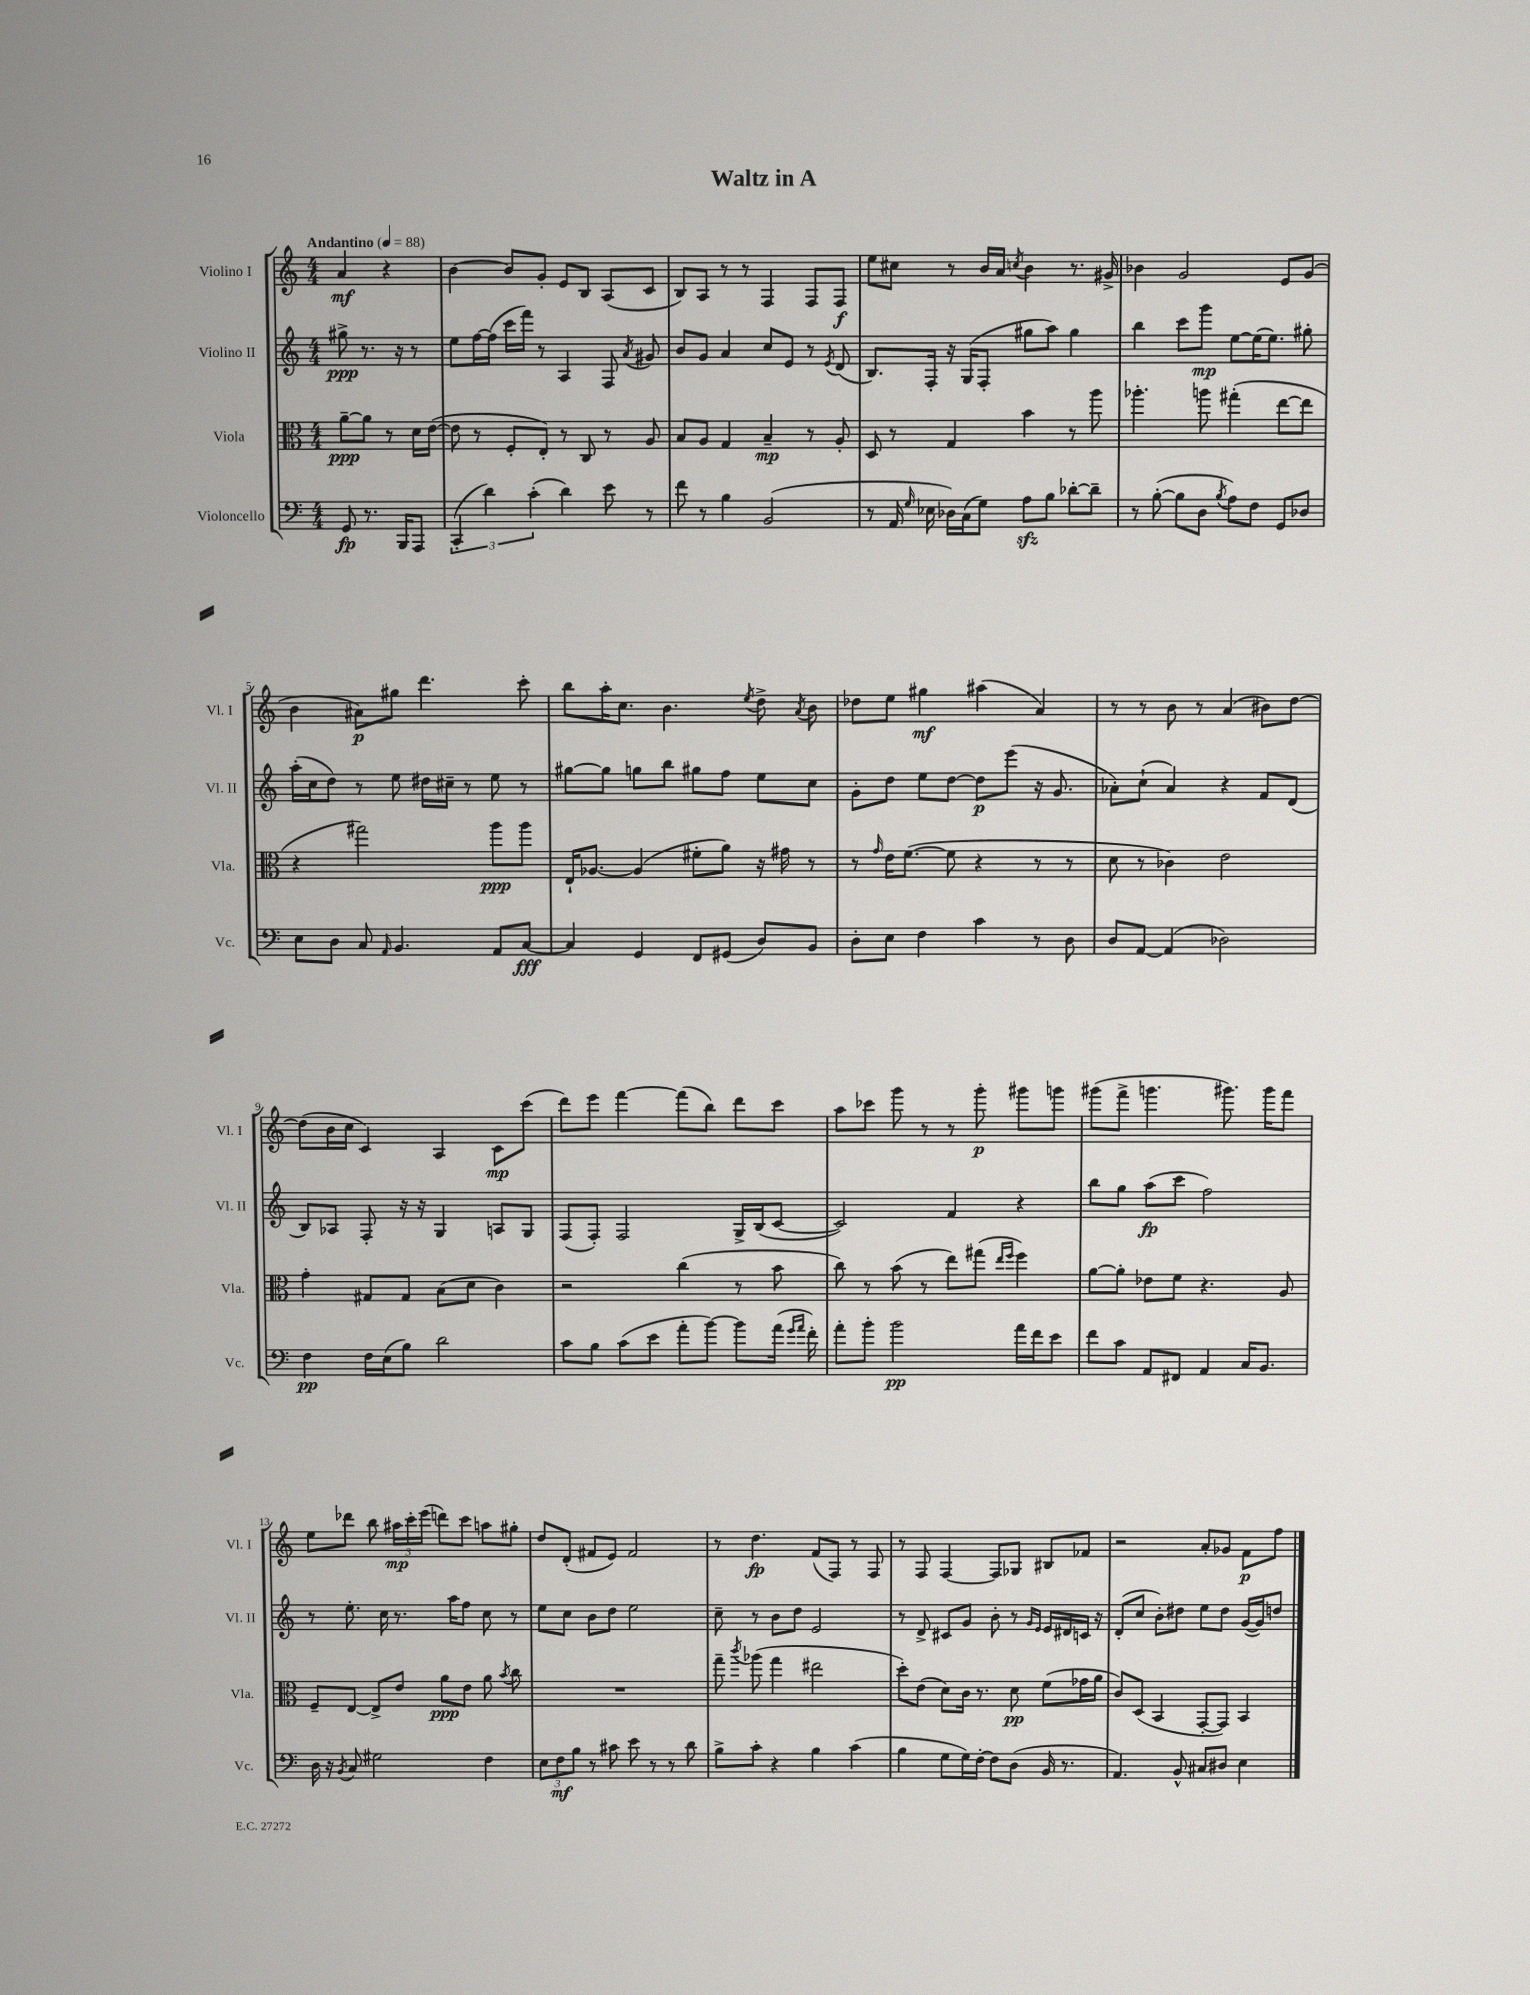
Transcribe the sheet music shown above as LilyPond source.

\header { title = "Waltz in A" }
<<
\new StaffGroup <<
\new Staff = "s0" \with { instrumentName = "Violino I" shortInstrumentName = "Vl. I" } {
    \clef treble \key c \major \numericTimeSignature \time 4/4 \partial 2 \tempo "Andantino" 4 = 88
    \autoBeamOff a'4\mf r4 |
    b'4~ b'8[ g'8]-. e'8[ b8] a8[( c'8] |
    b8[) a8] r8 r8 f4 f8[ f8]\f |
    e''8[ cis''8] r8 b'16[ a'16] \acciaccatura { c''8 } b'4 r8. gis'16-> |
    bes'4 g'2 e'8[ g'8]( |
    b'4 ais'8[\p) gis''8] d'''4. c'''8-. |
    b''8[ a''16-. c''8.] b'4. \acciaccatura { e''8 } d''8-> \acciaccatura { a'8 } b'8 |
    des''8[ e''8] gis''4\mf ais''4( a'4) |
    r8 r8 b'8 r8 a'4( bis'8[) d''8]~ |
    d''8[( b'16 c''16] c'4) a4 c'8[\mp c'''8]( |
    d'''8[) e'''8] f'''4~ f'''8[( b''8]) d'''8[ c'''8] |
    a''8[ ces'''8] g'''8 r8 r8 g'''8-.\p gis'''8[ g'''8] |
    gis'''8[( f'''8]-> g'''4. gis'''8.) gis'''16[ f'''8] |
    e''8[ des'''8] b''8 \tuplet 3/2 { ais''16[\mp c'''16-. e'''16]( } d'''8[) c'''8] a''8[ gis''8]-. |
    d''8[ d'8]-.( fis'8[ e'8]) fis'2 |
    r8 d''4.\fp f'8[( f8]) r8 f8 |
    r8 f8 f4~ f8[ ges8] bis8[ fes'8] |
    r2 a'8[-. ges'8] f'8[\p f''8] \bar "|." |
}
\new Staff = "s1" \with { instrumentName = "Violino II" shortInstrumentName = "Vl. II" } {
    \clef treble \key c \major \numericTimeSignature \time 4/4 \partial 2
    \autoBeamOff gis''8->\ppp r8. r16 r8 |
    e''8[ f''16~ f''16]( c'''16[ f'''16]) r8 a4 f8 \acciaccatura { a'8 } gis'8 |
    b'8[ g'8] a'4 c''8[ e'8] r8 \acciaccatura { e'8 } d'8( |
    b8.[) f16]-. r16 g16[( f8]-. gis''8[ a''8]) gis''4 |
    b''4 c'''8[ g'''8]\mp e''8[~ e''16( e''8.]) gis''8-. |
    a''16[-.( c''16 d''8]) r8 e''8 dis''16[ cis''16]-- r8 e''8 r8 |
    gis''8[~ gis''8] g''8[ b''8] gis''8[ f''8] e''8[ c''8] |
    g'8[-. d''8] e''8[ d''8]~ d''8[\p e'''8]( r16 g'8. |
    aes'8[-.) c''8]-!( aes'4) r4 f'8[ d'8]( |
    b8[) aes8] f8-. r16 r16 g4 a8[ g8] |
    f8[( f8]-.) f2 g16[-> b16( c'8]~ |
    c'2) f'4 r4 |
    b''8[ g''8] a''8[\fp( c'''8] f''2) |
    r8 e''8.-. c''16 r8. a''16[ f''8] c''8 r8 |
    e''8[ c''8] b'8[ d''8] e''2 |
    c''8-- r8 b'8[ d''8] e'2 |
    r8 d'8-> cis'8[ g'8] b'8-. r8 \grace { g'16[ e'16] } e'16[ dis'16 c'16] r16 |
    d'8[-.( c''8] b'8[-.) dis''8] e''8[ dis''8] g'16[~( g'16) d''8] \bar "|." |
}
\new Staff = "s2" \with { instrumentName = "Viola" shortInstrumentName = "Vla." } {
    \clef alto \key c \major \numericTimeSignature \time 4/4 \partial 2
    \autoBeamOff a'8[~--\ppp a'8] r8 d'16[ e'16]~( |
    e'8 r8 f8[-. e8]-.) r8 c8 r8 a8 |
    b8[ a8] g4 b4--\mp r8 a8-. |
    d8 r8 g4 b'4 r8 a''8 |
    aes''4.-. a''8 gis''4-.( e''8[~ e''8] |
    r4 gis''2) a''8[\ppp a''8] |
    e16[-! aes8.]~ aes4( fis'8[-. a'8]) r16 gis'16 r8 |
    r8 \grace { g'16 } e'16[ f'8.]~( f'8 r4 r8 r8 |
    d'8 r8 ces'4) e'2 |
    g'4-. gis8[ gis8] b8[( d'8] c'4) |
    r2 c''4( r8 b'8 |
    c''8) r8 b'8( r8 e''8[) gis''8]( \grace { e''16[ f''16] } f''4) |
    a'8[~ a'8]-. ees'8[ f'8] r4. a8 |
    f8[-- e8]~ e8[-> e'8] a'8[\ppp e'8] a'8 \acciaccatura { b'8 } c''8 |
    R1 |
    g''8-- \acciaccatura { c'''8 } aes''8( g''4 eis''2 |
    d''8[-.) e'8]( d'8[) c'16] r8. d'8\pp f'8[( ges'16 a'16] |
    c'8[) d8]( b,4 g,8[~-. g,8]) b,4 \bar "|." |
}
\new Staff = "s3" \with { instrumentName = "Violoncello" shortInstrumentName = "Vc." } {
    \clef bass \key c \major \numericTimeSignature \time 4/4 \partial 2
    \autoBeamOff g,8\fp r8. b,,16[ a,,8] |
    \tuplet 3/2 { c,4-.( d'4) c'4-.( } d'4) e'8 r8 |
    f'8 r8 b4 b,2( |
    r8 a,16 \grace { g16 } ees16 des16[) c16( g8]) a8[\sfz b8] des'8[~-. des'8]-- |
    r8 b8~-.( b8[ d8] \acciaccatura { b8 } a8[) f8] g,8[ des8] |
    e8[ d8] c8 \grace { a,16 } b,4. a,8[ c8]~\fff |
    c4 g,4 f,8[ gis,8]( d8[) b,8] |
    d8[-. e8] f4 c'4 r8 d8 |
    d8[ a,8]~ a,4( des2) |
    f4\pp f16[ e16( b8]) d'2 |
    c'8[ b8] c'8[( e'8] a'8[-. b'8]~) b'8[ a'16]( \grace { g'16[ a'16] } f'16-.) |
    a'8[-. b'8]-. b'2\pp a'16[ f'16 e'8] |
    f'8[ c'8] a,8[ fis,8] a,4 c16[ b,8.] |
    d16 r16 \acciaccatura { b,8 } c8 gis2 f4 |
    \tuplet 3/2 { e8[ f8\mf b8] } r8 cis'8 e'8 r8 r8 d'8 |
    b8[-> c'8]-. r4 b4 c'4( |
    b4 g8[ g16) f16]~-. f8[ d8]( b,16 r8. |
    a,4.) b,8-^ cis8[ dis8] e4 \bar "|." |
}
>>
>>
